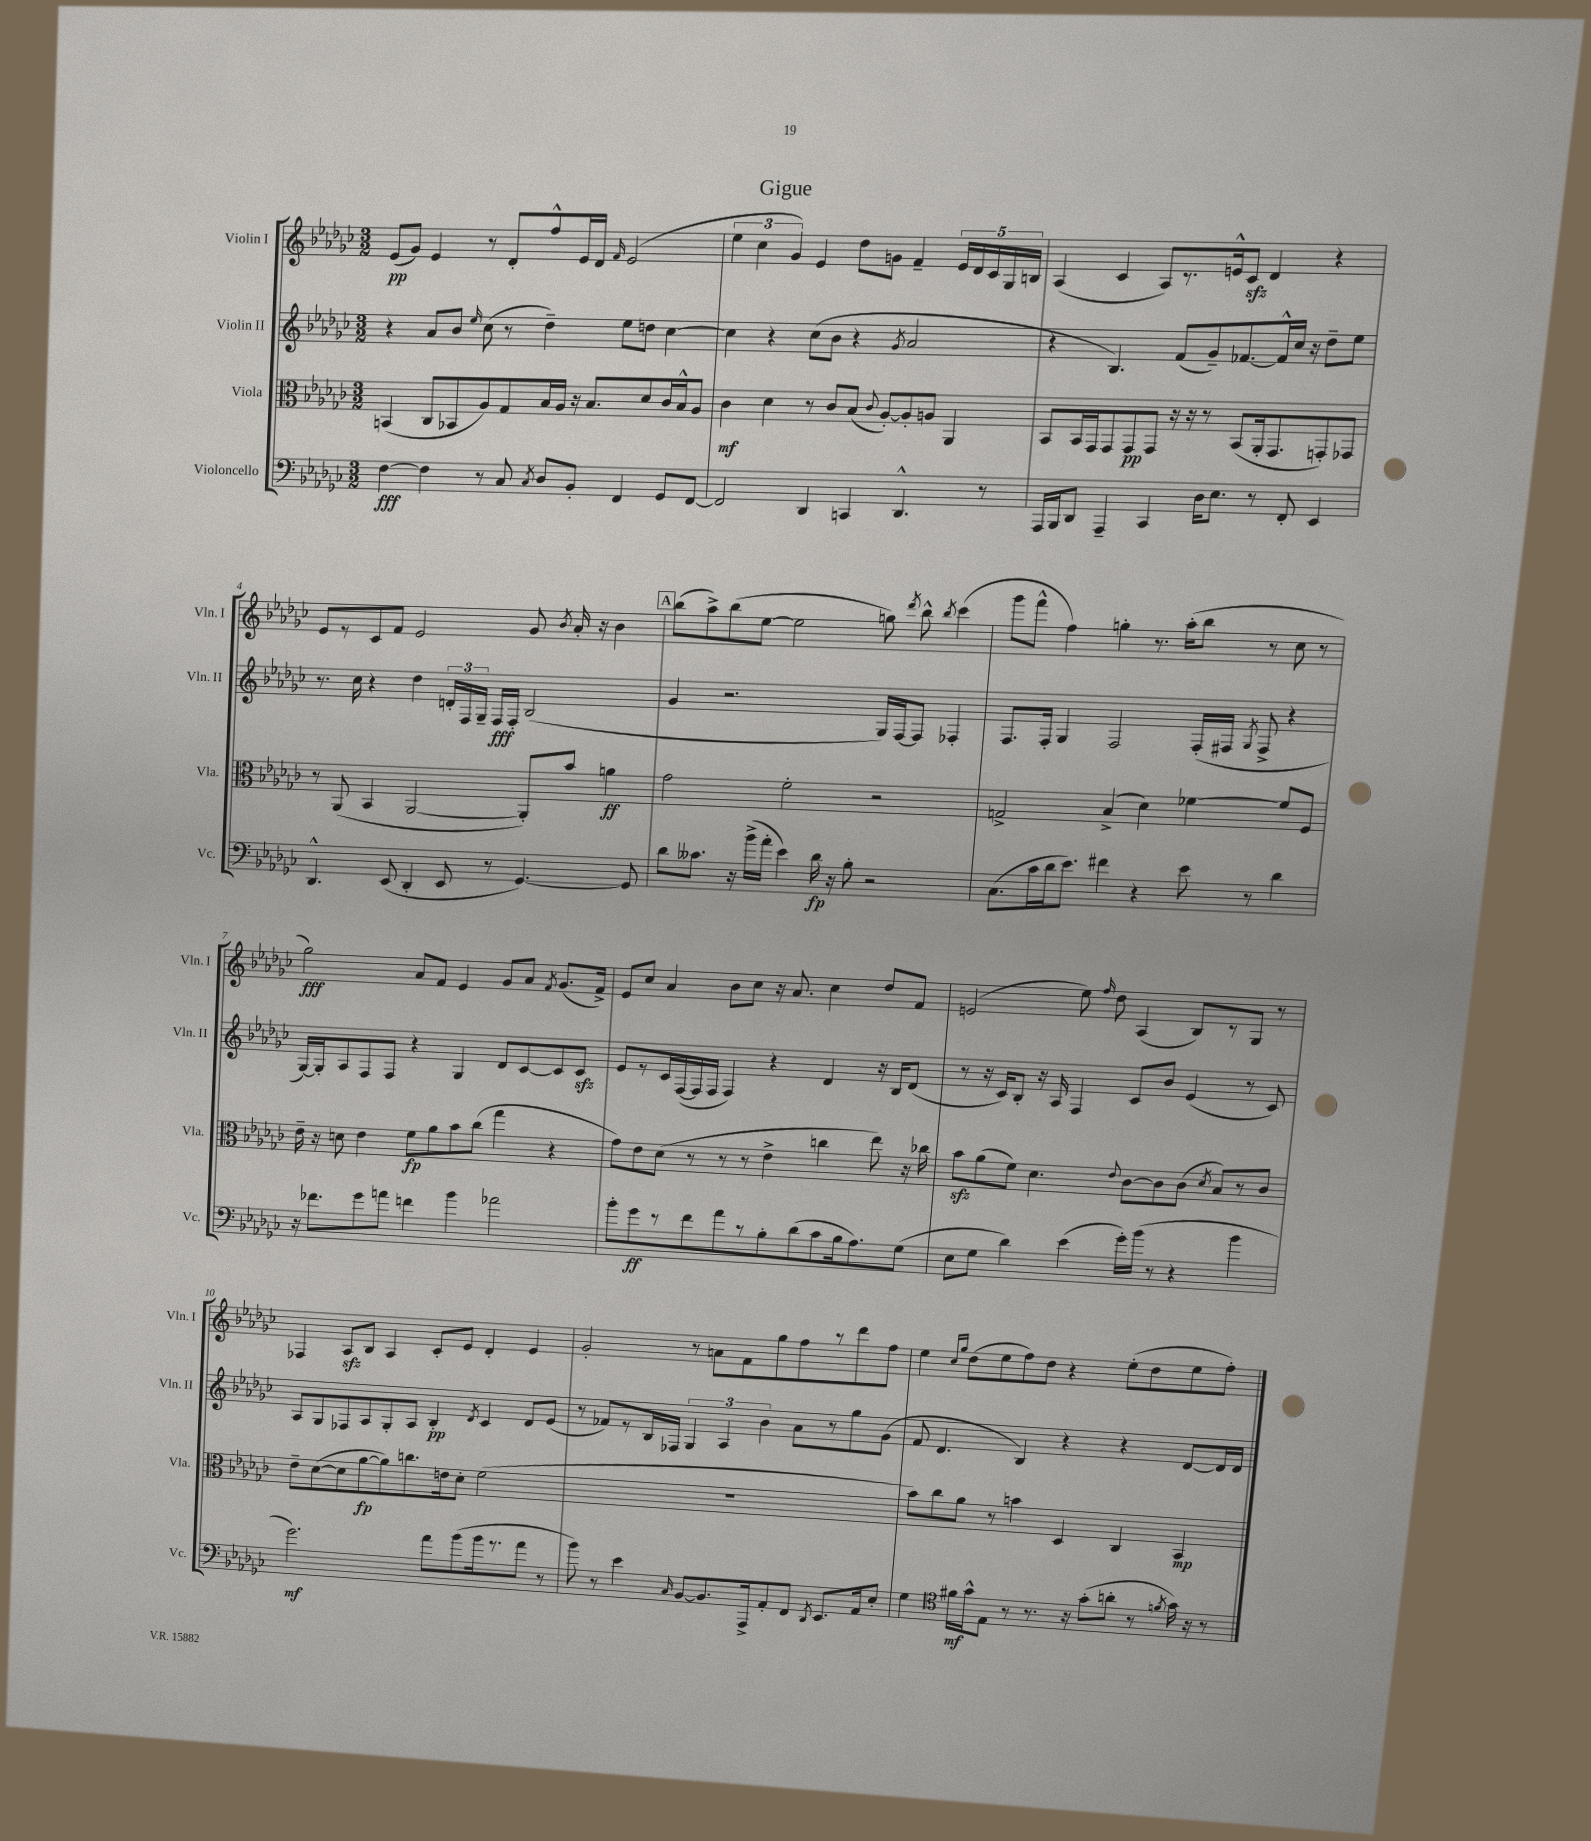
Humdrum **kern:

**kern	**dynam	**kern	**dynam	**kern	**dynam	**kern	**dynam
*part4	*part4	*part3	*part3	*part2	*part2	*part1	*part1
*staff4	*staff4	*staff3	*staff3	*staff2	*staff2	*staff1	*staff1
*I"Violoncello	*	*I"Viola	*	*I"Violin II	*	*I"Violin I	*
*I'Vc.	*	*I'Vla.	*	*I'Vln. II	*	*I'Vln. I	*
*clefF4	*	*clefC3	*	*clefG2	*	*clefG2	*
*k[b-e-a-d-g-c-]	*	*k[b-e-a-d-g-c-]	*	*k[b-e-a-d-g-c-]	*	*k[b-e-a-d-g-c-]	*
*M3/2	*	*M3/2	*	*M3/2	*	*M3/2	*
=1	=1	=1	=1	=1	=1	=1	=1
[4F\	fff	(4BBn/	.	4r	.	(8e-/L	pp
.	.	.	.	.	.	8g-/J)	.
4F\]	.	8C-/L	.	8a-/L	.	4e-/	.
.	.	8BB-X/	.	8b-/J	.	.	.
.	.	.	.	16qqee-/	.	.	.
8r	.	8A-/)	.	(8cc-\	.	8r	.
8C-/	.	8G-/	.	8r	.	8d-'/L	.
8qC-/	.	.	.	.	.	.	.
8D-/L	.	16B-/L	.	4dd-~\)	.	8ff^^/	.
.	.	16A-/JJ	.	.	.	.	.
8BB-'/J	.	16r	.	.	.	16e-/L	.
.	.	8.B-/L	.	.	.	16d-/JJ	.
.	.	.	.	.	.	16qqf/	.
4FF/	.	.	.	8ee-\L	.	(2e-/	.
.	.	8d-/	.	8ddn\J	.	.	.
8GG-/L	.	16c-/L	.	[4cc-\	.	.	.
.	.	16B-^^/J	.	.	.	.	.
[8FF/J	.	8A-/J	.	.	.	.	.
=2	=2	=2	=2	=2	=2	=2	=2
2FF/]	.	4c-\	mf	4cc-\]	.	6ee-\	.
.	.	.	.	.	.	6cc-\	.
.	.	4d-\	.	4r	.	.	.
.	.	.	.	.	.	6g-/)	.
4DD-/	.	8r	.	(8cc-\L	.	4e-/	.
.	.	8c-/L	.	8b-\J	.	.	.
4CCn/	.	(8B-/J	.	4r	.	8dd-\L	.
.	.	8qqc-/	.	.	.	.	.
.	.	[8A-'/L)	.	.	.	8gn\J	.
.	.	.	.	8qg-/	.	.	.
4.DD-^^/	.	8A-'/]	.	2a-/	.	4f~/	.
.	.	8An/J	.	.	.	.	.
.	.	4AA-/	.	.	.	20e-/LL	.
.	.	.	.	.	.	20d-/	.
.	.	.	.	.	.	20c-/	.
8r	.	.	.	.	.	.	.
.	.	.	.	.	.	20G-/	.
.	.	.	.	.	.	20Bn/JJ	.
=3	=3	=3	=3	=3	=3	=3	=3
16AAA-/LL	.	8BB-/L	.	4r	.	(4A-/	.
16BBB-/J	.	.	.	.	.	.	.
8DD-/J	.	16BB-/L	.	.	.	.	.
.	.	16GG-/J	.	.	.	.	.
4AAA-~/	.	8GG-/	.	4.B-/)	.	4c-/	.
.	.	8GG-/	pp	.	.	.	.
4CC-/	.	8GG-/J	.	.	.	8A-/L)	.
.	.	16r	.	(8f/L	.	8.r	.
.	.	16r	.	.	.	.	.
16D-\KL	.	8r	.	8g-~/)	.	.	.
8.E-\J	.	.	.	.	.	16en^^/k	.
.	.	(8BB-/L	.	[8.f-X/	.	8c-zz/J	.
8r	.	16AA-'/k	.	.	.	4d-/	.
.	.	8.GG-/	.	16f-^^/L]	.	.	.
8FF'/	.	.	.	16cc-/JJ	.	.	.
.	.	.	.	16r	.	.	.
4EE-/	.	8GGn'/)	.	8dd-~\L	.	4r	.
.	.	8GG-X/J	.	8ee-\J	.	.	.
!!LO:LB:g=z
=4	=4	=4	=4	=4	=4	=4	=4
4.DD-^^/	.	8r	.	8.r	.	8e-/L	.
.	.	(8AA-/	.	.	.	8r	.
.	.	.	.	16cc-\	.	.	.
.	.	4BB-/	.	4r	.	8c-/	.
(8EE-/	.	.	.	.	.	8f/J	.
4DD-'/	.	[2AA-/	.	4dd-\	.	2e-/	.
8EE-/	.	.	.	24dn'/LL	.	.	.
.	.	.	.	24F/	.	.	.
.	.	.	.	24G-~/JJ	.	.	.
8r	.	.	.	16F/LL	fff	.	.
.	.	.	.	16F'/JJ	.	.	.
[4.GG-/)	.	8AA-'/L])	.	(2B-/	.	8g-/	.
.	.	.	.	.	.	8qb-/	.
.	.	8b-/J	.	.	.	16a-'/	.
.	.	.	.	.	.	16r	.
.	.	4an\	ff	.	.	4b-\	.
8GG-/]	.	.	.	.	.	.	.
!!LO:REH:place=s1:t=A
=5	=5	=5	=5	=5	=5	=5	=5
8d-\L	.	2g-\	.	4g-/	.	(8bb-\L	.
8.c--X\J	.	.	.	.	.	8aa-^\)	.
.	.	.	.	2.r	.	(8bb-\	.
16r	.	.	.	.	.	.	.
(16b-^\LL	.	.	.	.	.	[8ee-\J	.
16a-'\JJ	.	.	.	.	.	.	.
4e-\)	.	2f'\	.	.	.	2ee-\]	.
16d-\	fp	.	.	.	.	.	.
16r	.	.	.	.	.	.	.
8B-'\	.	.	.	.	.	.	.
2r	.	2r	.	16G-/LL)	.	8ggn\)	.
.	.	.	.	[16F/J	.	.	.
.	.	.	.	.	.	8qddd-/	.
.	.	.	.	8F/J]	.	8bb-^^\	.
.	.	.	.	.	.	8qbb-/	.
.	.	.	.	4F-X'/	.	(4ccc-\	.
=6	=6	=6	=6	=6	=6	=6	=6
(8.C-\L	.	2Gn^/	.	8.F/L	.	8ggg-\L	.
.	.	.	.	.	.	8fff^^\J	.
16c-\L	.	.	.	16F'/Jk	.	.	.
16d-\J	.	.	.	4G-/	.	4ff\)	.
8.e-\J)	.	.	.	.	.	.	.
4f#X\	.	(4B-^/	.	2F/	.	4ggn'\	.
4r	.	4d-\)	.	.	.	8.r	.
.	.	.	.	.	.	(16aa-'\KL	.
8e-\	.	[4f-X\	.	(16F'/LL	.	8bb-\J	.
.	.	.	.	16F#X/JJ	.	.	.
.	.	.	.	8qG-/	.	.	.
8r	.	.	.	8F#^/	.	8r	.
4d-\	.	8f-/L]	.	4r	.	8cc-\	.
.	.	8F/J	.	.	.	8r	.
!!LO:LB:g=z
=7	=7	=7	=7	=7	=7	=7	=7
16r	.	16e-~\	.	[16G-/LL)	.	2gg-\)	fff
8.f-X\L	.	16r	.	16G-'/J]	.	.	.
.	.	8dn\	.	8A-/	.	.	.
8g-\	.	4e-\	.	8F/	.	.	.
8an\J	.	.	.	8F/J	.	.	.
4fn\	.	8f\L	fp	4r	.	8a-/L	.
.	.	8a-\	.	.	.	8f/J	.
4b-\	.	8b-\	.	4G-/	.	4e-/	.
.	.	(8cc-\J	.	.	.	.	.
2a-X\	.	4gg-\	.	8d-/L	.	8g-/L	.
.	.	.	.	[8c-/	.	8a-/J	.
.	.	.	.	.	.	8qf/	.
.	.	4r	.	8c-/]	.	(8.g-/L	.
.	.	.	.	8c-zz/J	.	.	.
.	.	.	.	.	.	16f^/Jk)	.
=8	=8	=8	=8	=8	=8	=8	=8
8b-'\L	.	8g-\L)	.	8e-/L	.	8e-/L	.
8g-\	ff	8e-\	.	8r	.	8cc-/J	.
8r	.	(8d-\J	.	16c-/L	.	4a-/	.
.	.	.	.	([16F/	.	.	.
8f\	.	8r	.	16F/]	.	.	.
.	.	.	.	16F/JJ	.	.	.
8a-\	.	8r	.	4F/)	.	8b-\L	.
8r	.	8r	.	.	.	8cc-\J	.
8B-'\	.	4e-^\	.	4r	.	16r	.
.	.	.	.	.	.	8.a-/	.
(8d-\	.	.	.	.	.	.	.
8c-\	.	4ccn\	.	4d-/	.	4cc-\	.
16B-\k	.	.	.	.	.	.	.
8.A-\)	.	.	.	.	.	.	.
.	.	8ee-\)	.	16r	.	8dd-/L	.
.	.	.	.	16B-/KL	.	.	.
(8G-\J	.	16r	.	(8d-/J	.	8f/J	.
.	.	16cc-X\	.	.	.	.	.
=9	=9	=9	=9	=9	=9	=9	=9
8E-\L	.	8b-zz\L	.	8r	.	(2en/	.
8G-\J	.	(8a-\	.	16r	.	.	.
.	.	.	.	16c-/KL)	.	.	.
4d-\)	.	8f\J)	.	8B-'/J	.	.	.
.	.	4.d-\	.	16r	.	.	.
.	.	.	.	16A-/	.	.	.
(4e-\	.	.	.	4F/	.	8ee-\)	.
.	.	.	.	.	.	16qqff/	.
.	.	.	.	.	.	8dd-\	.
.	.	8qqe-/	.	.	.	.	.
16g-'\LL)	.	[8c-\L	.	8c-/L	.	(4A-/	.
(16b-\JJ	.	.	.	.	.	.	.
8r	.	8c-\]	.	8b-/J	.	.	.
4r	.	(8c-\J	.	(4e-/	.	8B-/L)	.
.	.	8qd-/	.	.	.	.	.
.	.	8B-/L)	.	.	.	8r	.
4b-\	.	8r	.	8r	.	8G-/J	.
.	.	8c-/J	.	8c-/)	.	8r	.
!!LO:LB:g=z
=10	=10	=10	=10	=10	=10	=10	=10
2.g-\)	mf	8e-~\L	.	8A-/L	.	4F-X/	.
.	.	([8d-\	.	8G-/	.	.	.
.	.	8d-\]	.	8F-X/	.	8A-zz/L	.
.	.	[8a-\	fp	8A-/	.	8B-/J	.
.	.	8a-\])	.	8G-'/	.	4A-/	.
.	.	8.ccn\	.	8A-/J	.	.	.
8a-\L	.	.	.	4B-'/	pp	8c-'/L	.
.	.	16en\k	.	.	.	.	.
(8b-\	.	8d-'\J	.	.	.	8e-/J	.
.	.	.	.	8qd-/	.	.	.
16b-\k	.	(2f\	.	4c-/	.	4d-'/	.
8.r	.	.	.	.	.	.	.
8a-\J	.	.	.	8d-/L	.	4e-/	.
8r	.	.	.	(8e-/J	.	.	.
=11	=11	=11	=11	=11	=11	=11	=11
8b-\)	.	1.r	.	8r	.	2g-'/	.
8r	.	.	.	8f-X/L)	.	.	.
4e-\	.	.	.	8r	.	.	.
.	.	.	.	16B-/L	.	.	.
.	.	.	.	16F-X/JJ	.	.	.
16qqC-/	.	.	.	.	.	.	.
[8BB-/L	.	.	.	6G-/	.	8r	.
8.BB-/]	.	.	.	.	.	8an\L	.
.	.	.	.	6A-/	.	.	.
.	.	.	.	.	.	8f\	.
16AAA-^/k	.	.	.	.	.	.	.
.	.	.	.	6b-\	.	.	.
8AA-'/	.	.	.	.	.	8gg-\	.
8FF/J	.	.	.	8a-\L	.	8ff\	.
8qDD-/	.	.	.	.	.	.	.
8.EE-/L	.	.	.	8r	.	8r	.
.	.	.	.	8gg-\	.	8ddd-\	.
16AA-/k	.	.	.	.	.	.	.
8E-'/J	.	.	.	(8g-\J	.	8ff\J	.
=12	=12	=12	=12	=12	=12	=12	=12
4G-\	.	8b-\L)	.	8f/	.	4ee-\	.
.	.	8cc-\	.	4.d-/	.	.	.
*clefC4	*	*	*	*	*	*	*
.	.	.	.	.	.	16qqcc-/LL	.
.	.	.	.	.	.	16qqgg-/JJ	.
16f#X\LL	mf	8a-\J	.	.	.	(8dd-\L	.
16g-^^\J	.	.	.	.	.	.	.
8E-\J	.	8r	.	.	.	8ee-\	.
8r	.	4bn\	.	4B-/)	.	8ff\)	.
8.r	.	.	.	.	.	8dd-\J	.
.	.	4D-/	.	4r	.	4r	.
16r	.	.	.	.	.	.	.
(8g-'\L	.	.	.	.	.	.	.
8an'\J	.	4C-/	.	4r	.	(8ee-'\L	.
8r	.	.	.	.	.	8dd-\	.
8qfn/	.	.	.	.	.	.	.
16g-\)	.	4BB-/	mp	[8d-/L	.	8ee-\	.
16r	.	.	.	.	.	.	.
8r	.	.	.	16d-/L]	.	8ff'\J)	.
.	.	.	.	16d-/JJ	.	.	.
==	==	==	==	==	==	==	==
*-	*-	*-	*-	*-	*-	*-	*-
